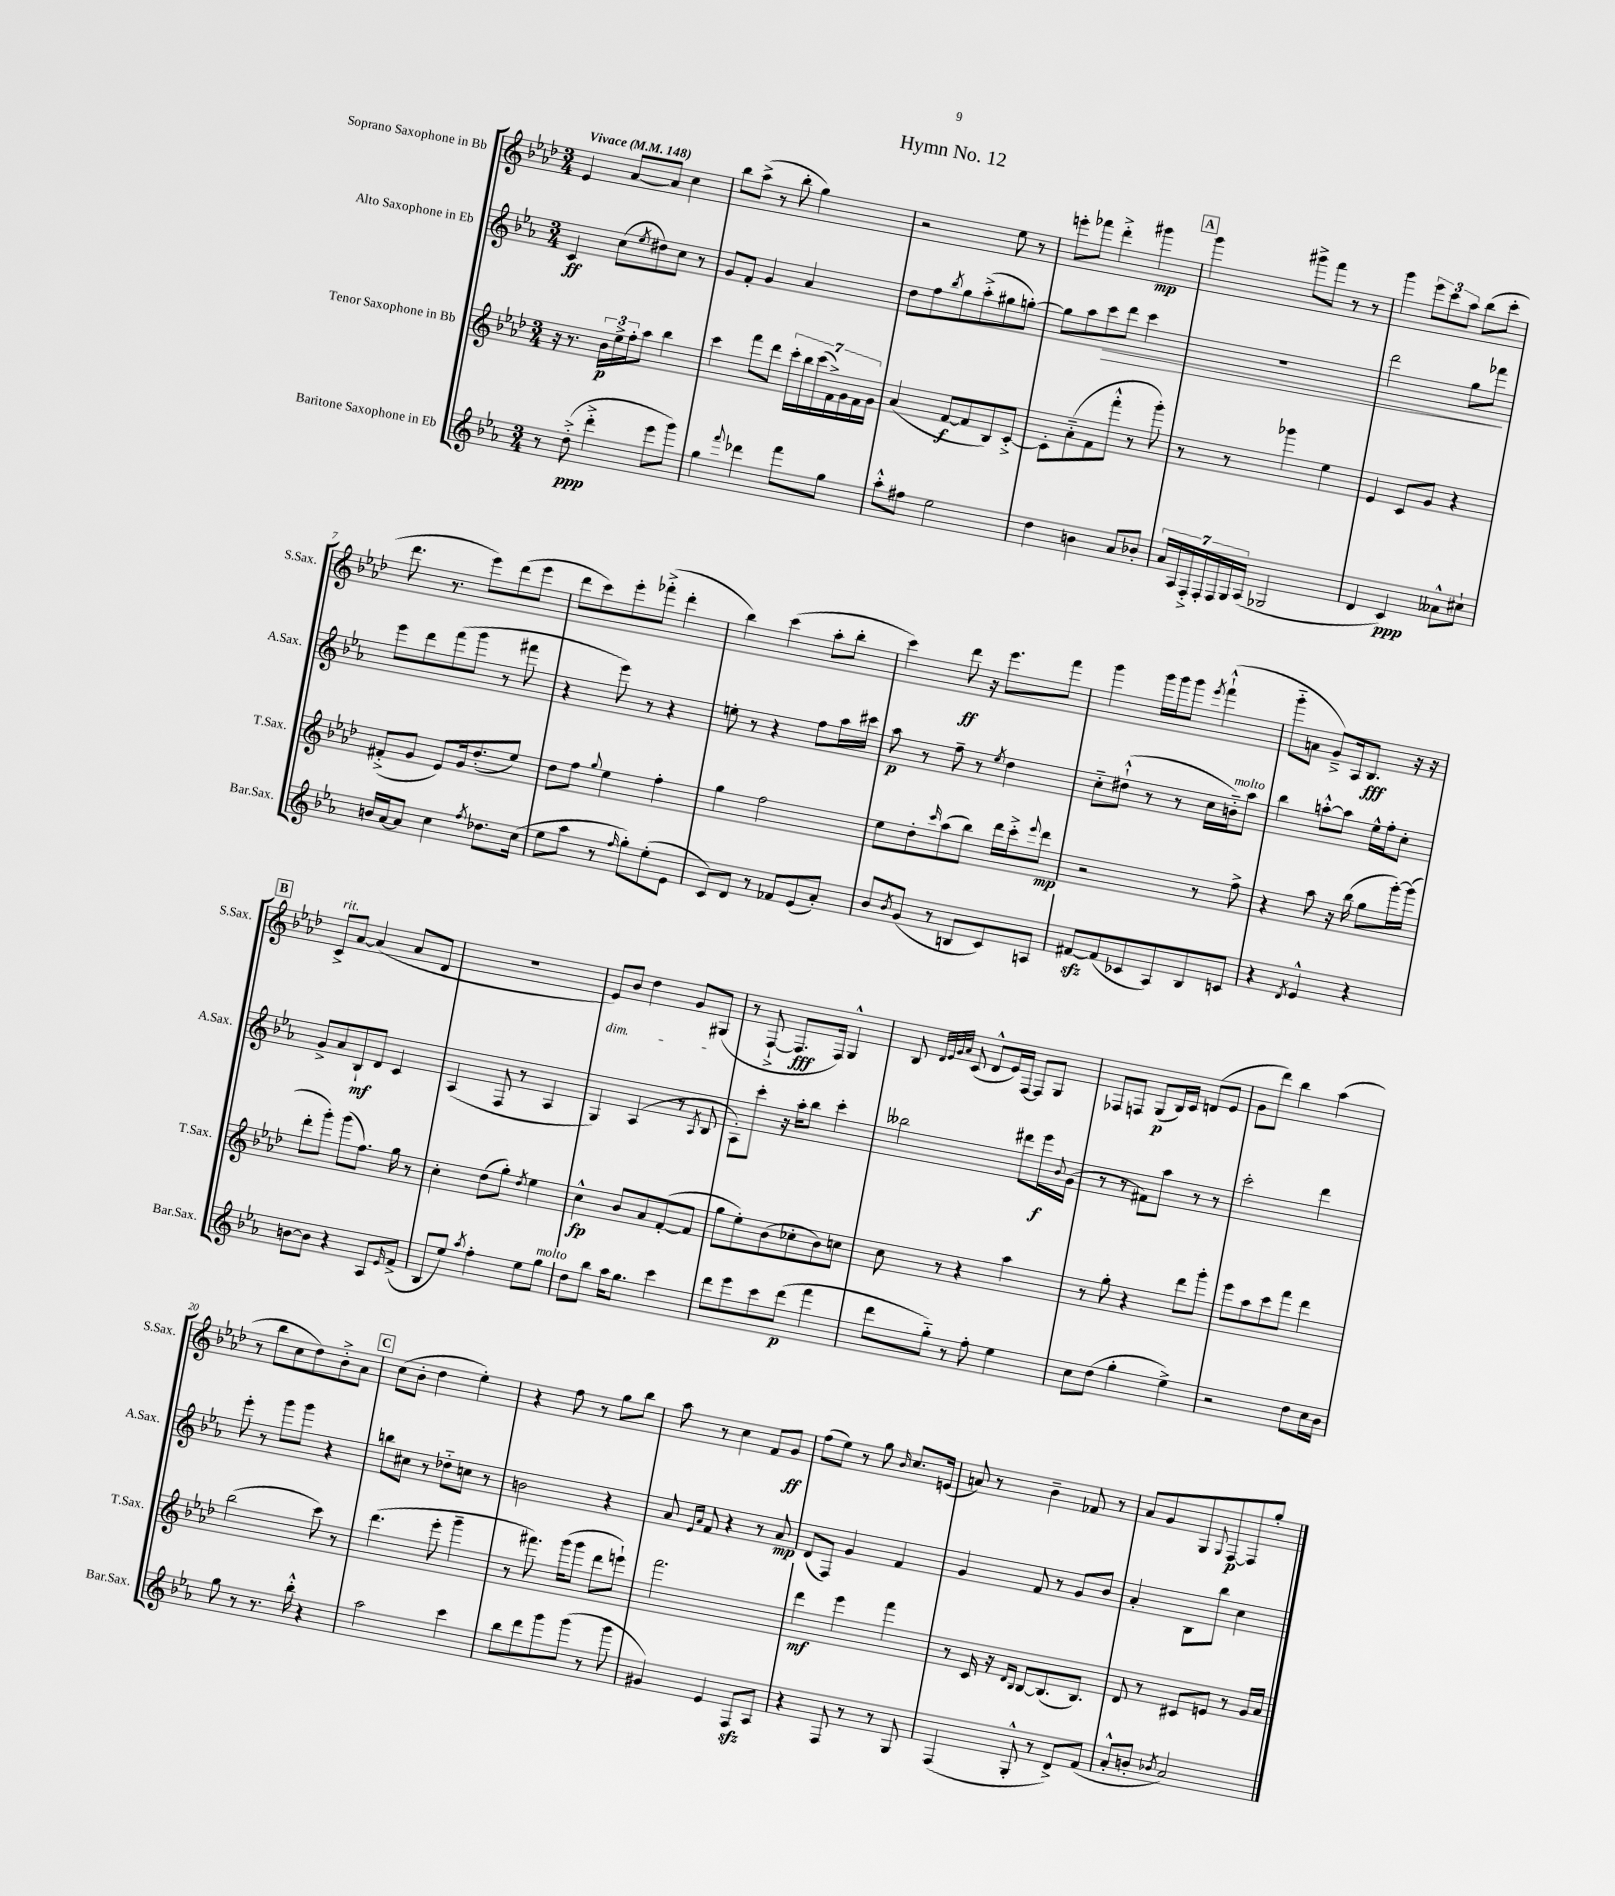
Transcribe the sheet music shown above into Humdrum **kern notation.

**kern	**kern	**kern	**kern
*staff4	*staff3	*staff2	*staff1
*clefG2	*clefG2	*clefG2	*clefG2
*k[b-e-a-]	*k[b-e-a-d-]	*k[b-e-a-]	*k[b-e-a-d-]
*M3/4	*M3/4	*M3/4	*M3/4
*MM148	*MM148	*MM148	*MM148
8r	16r	4c	4e-
.	8.r	.	.
(8dd'^	.	.	.
4ddd'^	24b-	(8cc	[8a-
.	24ee-^	.	.
.	24ff'	.	.
.	.	8qee-	.
.	8aa-	8dd#)	8a-]
8eee-	4bb-	8cc	4cc
8ggg)	.	8r	.
=	=	=	=
4gg	4ccc	8g	8bb-
.	.	8f'	(8aa-^
8qqfff	.	.	.
4ddd-	8fff	4g	8r
.	8ddd-	.	8bb-'
8fff	28ccc'	4a-	4gg)
.	28bb-	.	.
.	(28ccc	.	.
.	28f^)	.	.
8gg	.	.	.
.	28g	.	.
.	28f	.	.
.	28g	.	.
=	=	=	=
8aa-'^^	(4a-	8dd	2r
8ff#	.	8ff	.
.	.	8qbb-	.
2ee-	[8f	8gg	.
.	8f]	(8aa-'^	.
.	8B-)	8gg#	8ee-
.	[8c'^	[8gg')	8r
=	=	=	=
4dd	8c']	8gg]	8eee'
.	(8a-'~	8aa-	8fff-
4b	8f	8ccc	4ddd-'^
.	8fff'^^	8ddd	.
8a-	8r	4ccc	4ggg#
8b-'	8ggg')	.	.
=	=	=	=
28a-	8r	2.r	4ggg
28A-	.	.	.
28F'^	.	.	.
28F'	.	.	.
.	8r	.	.
28F	.	.	.
28G	.	.	.
(28A-	.	.	.
2G-	4ggg-	.	8ggg#^
.	.	.	8fff
.	4ee-	.	8r
.	.	.	8r
=	=	=	=
4d	4e-	2ddd	4ggg
4c)	8c	.	12eee-
.	.	.	12ccc
.	8g	.	.
.	.	.	12aa-
8a--^^	4r	8gg	(8bb-
8cc#`	.	8fff-	8ccc'
=	=	=	=
16b	(8f#'^	8eee-	8.ddd-
[16a-	.	.	.
8a-]	8g	8ddd	.
.	.	.	8.r
4cc	8e-)	(8fff	.
.	16g	8ggg	8eee-)
.	(8.dd-'	.	.
8qff	.	.	.
8.dd-	.	8r	(8ddd-
.	8ee-)	8fff#	8eee-
(16cc	.	.	.
=	=	=	=
8ee-	8dd-	4r	8ddd-
8aa-	8ff	.	8ccc)
.	8qqgg	.	.
8r	4ee-	8eee-)	8eee-'
16qqff	.	.	.
8gg')	.	8r	(8fff-'^
(8ee-'	4ff'	4r	4ddd-'
8e-	.	.	.
=	=	=	=
8c)	4gg	8ee'	4bb-)
8d	.	8r	.
8r	2ff	4r	(4ccc
8f-	.	.	.
(8e-	.	8ff	8aa-'
8a-')	.	16aa-	8bb-'
.	.	16ccc#	.
=	=	=	=
8b-	8ee-	8aa-	4ccc)
8qb-	.	.	.
(8g	8dd-'	8r	.
.	16qqccc	.	.
8r	(8aa-	8ff~	8ddd-
8B	8bb-)	8r	16r
.	.	.	8.eee-
.	.	8qee-	.
8c)	16ddd-	4dd	.
.	16ccc'^	.	.
.	8qqeee-	.	.
8A	8ddd-	.	8fff
=	=	=	=
[8f#	2r	8cc'~	4ggg
(8f#]	.	(8dd#`^^	.
8c-	.	8r	16ggg
.	.	.	16ggg
8A-)	.	8r	8ggg
.	.	.	8qeee-
8B-	8r	16cc	(4fff`^^
.	.	16b'~)	.
8c	8ff^	8aa-	.
=	=	=	=
4r	4r	4bb-	8ggg'~
.	.	.	8a
8qd	.	.	.
4e-^^	8aa-	[8aa'^^	8g~^)
.	16r	8aa]	16A-
.	(16bb-	.	8.B-
4r	8gg	16ee-^^	.
.	.	16ff'	.
.	[16ggg')	8cc'	16r
.	(16ggg]	.	16r
=	=	=	=
[8b	8ddd-'	8g^	8c^
8b]	8ggg')	8a-	[8a-
4r	(8ggg	8B-`	(4a-]
.	8.ff)	8d	.
8A-	.	4c	8a-
.	16gg	.	.
16qqe-	.	.	.
(8f^	8r	.	8d-
=	=	=	=
8B-	4cc'	(4A-	2.r
8ee-)	.	.	.
8qaa-	.	.	.
4ff'	(8dd-	8F	.
.	8gg')	8r	.
.	8qdd-	.	.
8ee-	4ee-	4A-	.
8gg	.	.	.
=	=	=	=
8dd	4cc^^	4G)	8e-)
8bb-	.	.	8b-
16aa-	8b-	(4A-	4dd-
8.gg	.	.	.
.	8a-	.	.
4ccc	([8f'	8r	8g
.	.	8qA-	.
.	8f]	8B-	(8G#
=	=	=	=
8ddd	8gg	8A-')	8r
8eee-	8ee-')	8ccc'	[8F`^
8ccc	(8b-	16r	8.F]
.	.	16aa-'	.
(8ddd	8cc-'	8bb-	.
.	.	.	16F)
4fff	8b-)	4ccc'	4G^^
.	8cc	.	.
=	=	=	=
8ddd	8cc	2bb--	8B-
.	.	.	32qqd-
.	.	.	32qqe-
.	.	.	32qqg
.	.	.	32qqa-
8gg'~)	8r	.	(8c
8r	4r	.	8d-^^
8ff'	.	.	16e-)
.	.	.	[16F
4ee-	4aa-	8ddd#	8F]
.	.	16eee-	8G
.	.	8qqb-	.
.	.	(16g	.
=	=	=	=
8cc	8r	8r	8F-
(8dd	8gg'	8r	8F
4gg'	4r	8f#)	(8G
.	.	8aa-	16B-)
.	.	.	16c
4ee-^)	8ddd-	8r	(8d
.	8ggg'	8r	8e-
=	=	=	=
2r	8eee-	2ccc'	8g
.	8aa-	.	8ddd-)
.	8ccc	.	4bb-
.	8fff	.	.
8dd	4ddd-	4ddd	(4aa-
16cc	.	.	.
16b-	.	.	.
=	=	=	=
8gg	(2bb-	8eee-'	8r
8r	.	8r	8bb-
8.r	.	8ggg	8cc
.	.	8ggg	8dd-)
16bb-'^^	.	.	.
4r	8ccc)	4r	8b-'^
.	8r	.	8a-
=	=	=	=
2aa-	(4.ddd-	8bb	(8cc
.	.	8cc#	8b-'
.	.	8r	4dd-
.	8eee-'	8dd-'~	.
4ccc	4ggg~	8cc	4ee-')
.	.	8r	.
=	=	=	=
8bb-	8r	2b	4r
8ddd	8.fff#)	.	.
8ggg	.	.	8ff
.	(16ggg	.	.
(8ggg	8ggg	.	8r
8r	8ddd-	4r	8gg
8ggg	8eee`)	.	8bb-
=	=	=	=
4g#)	2.fff	8a-	8aa-
.	.	16qqe-	.
.	.	16qqa-	.
.	.	8f	8r
4e-	.	4r	4cc
8F	.	8r	8f
8A-	.	8a-	8g
=	=	=	=
4r	4ddd-	(8d	(8ff
.	.	8F)	8ee-)
8F	4eee-	4g	8r
8r	.	.	8gg
.	.	.	16qqb-
8r	4fff	4f	8.cc
8G	.	.	.
.	.	.	(16e
=	=	=	=
(4F	8r	4g	8a)
.	16c	.	8r
.	16r	.	.
.	16qqd-	.	.
.	16qqB-	.	.
8G'^^	[8B-	8f	4b-~
8r	(8.B-]	8r	.
8d^)	.	8g	8f-
.	8.B-)	.	.
(8f	.	8b-	8r
=	=	=	=
8a-'^^	8d-	4a-'	8a-
8b'	8r	.	8g
8qb-	.	.	.
2a-)	8c#	8B-	8G
.	.	.	8qqG
.	8e	8bb-	[8F
.	8r	4cc	8F]
.	16g	.	8gg'
.	16a-	.	.
==	==	==	==
*-	*-	*-	*-
